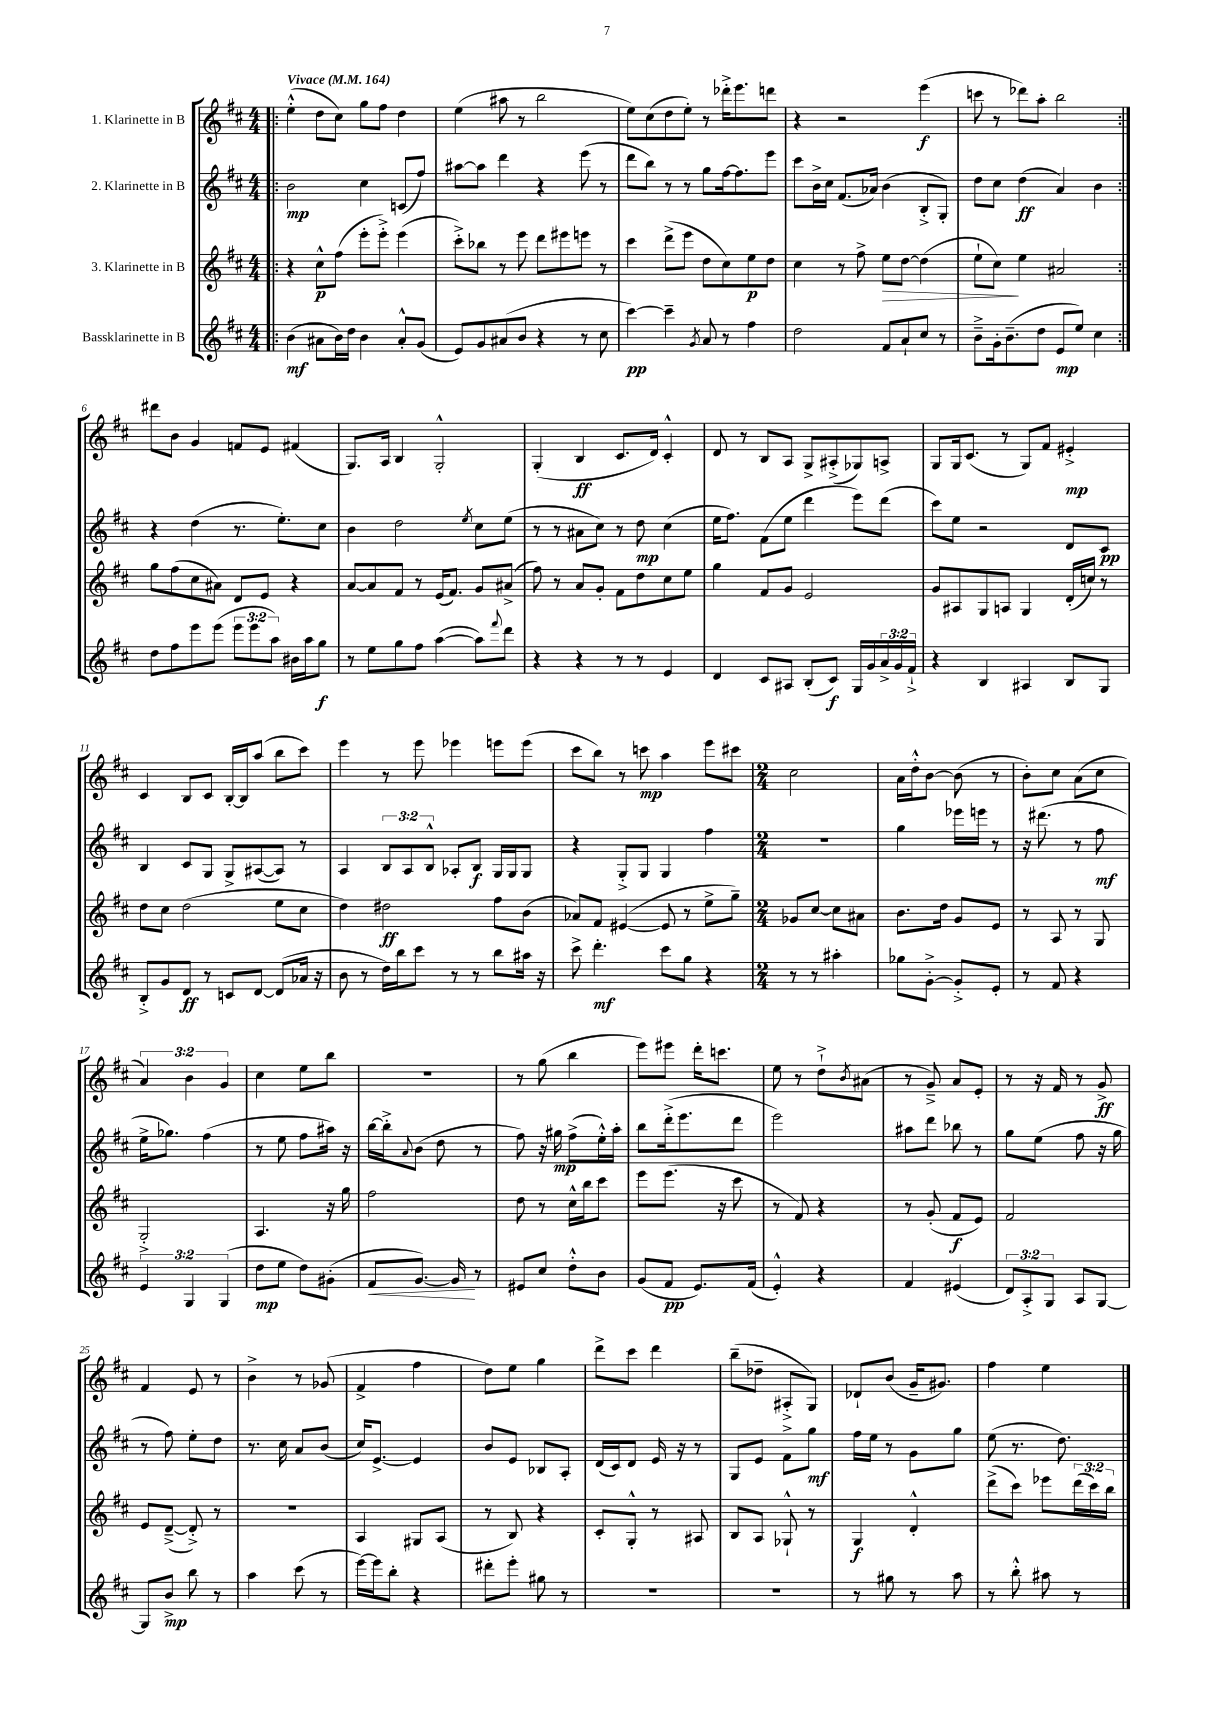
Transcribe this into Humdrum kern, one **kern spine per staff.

**kern	**dynam	**kern	**dynam	**kern	**dynam	**kern	**dynam
*part4	*part4	*part3	*part3	*part2	*part2	*part1	*part1
*staff4	*staff4	*staff3	*staff3	*staff2	*staff2	*staff1	*staff1
*I"Bassklarinette in B	*	*I"3. Klarinette in B	*	*I"2. Klarinette in B	*	*I"1. Klarinette in B	*
*clefG2	*	*clefG2	*	*clefG2	*	*clefG2	*
*k[f#c#]	*	*k[f#c#]	*	*k[f#c#]	*	*k[f#c#]	*
*M4/4	*	*M4/4	*	*M4/4	*	*M4/4	*
*MM164	*	*MM164	*	*MM164	*	*MM164	*
=1!|:	=1!|:	=1!|:	=1!|:	=1!|:	=1!|:	=1!|:	=1!|:
!	!	!	!	!	!	!LO:TX:a:B:t=Vivace	!
(4b\	mf	4r	.	2b\	mp	(4ee'^^\	.
8a#X\L	.	8cc#^^\L	p	.	.	8dd\L	.
16b\L)	.	(8ff#\J	.	.	.	8cc#\J)	.
16dd\JJ	.	.	.	.	.	.	.
4b\	.	8eee'\L	.	4cc#\	.	8gg\L	.
.	.	8eee'^\J)	.	.	.	8ff#\J	.
8a#'^^/L	.	(4eee\	.	(8cn/L	.	4dd\	.
(8g/J	.	.	.	8ff#/J)	.	.	.
=2	=2	=2	=2	=2	=2	=2	=2
8e/L)	.	8ccc#'^\L)	.	[8aa#X\L	.	(4ee\	.
8g/	.	8bb-X\J	.	8aa#\J]	.	.	.
(8a#X/	.	8r	.	4ddd\	.	8aa#X\	.
8b/J	.	8eee\	.	.	.	8r	.
4r	.	8ddd\L	.	4r	.	2bb\	.
.	.	8eee#X\	.	.	.	.	.
8r	.	8eeen\J	.	(8eee\	.	.	.
8cc#\	.	8r	.	8r	.	.	.
=3	=3	=3	=3	=3	=3	=3	=3
[4ccc#\)	pp	4ccc#\	.	8ddd\L	.	8ee\L)	.
.	.	.	.	8bb\J)	.	(8cc#\	.
4ccc#~\]	.	(8ddd^\L	.	8r	.	8dd\	.
.	.	8eee\J	.	8r	.	8ee'\J)	.
8qg/	.	.	.	.	.	.	.
8a/	.	8dd\L	.	8gg\L	.	8r	.
8r	.	8cc#\)	.	[16ff#\k	.	16ddd-X'^\KL	.
.	.	.	.	8.ff#\]	.	8.eee\	.
4ff#\	.	8ee\	p	.	.	.	.
.	.	8dd\J	.	8eee\J	.	8dddn\J	.
=4	=4	=4	=4	=4	=4	=4	=4
2dd\	.	4cc#\	.	8ccc#\L	.	4r	.
.	.	.	.	16b^\L	.	.	.
.	.	.	.	16cc#\JJ	.	.	.
.	.	8r	.	(8.f#/L	.	2r	.
.	.	8ff#^\	.	.	.	.	.
.	.	.	.	16a-X/Jk)	.	.	.
!	!	!	!LO:HP:b	!	!	!	!
8f#/L	.	8ee\L	>	(4b\	.	.	.
8a`/	.	[8dd\J	.	.	.	.	.
8cc#/J	.	(4dd\]	.	8B'^/L	.	(4eee\	f
8r	.	.	.	8G'/J)	.	.	.
=5	=5	=5	=5	=5	=5	=5	=5
8b~^\L	.	8ee`\L	.	8dd\L	.	8cccn\	.
16g'\k	.	8cc#\J)	.	8cc#\J	.	8r	.
(8.b~\	.	.	.	.	.	.	.
.	.	4ee\	]	(4dd\	ff	8ddd-X\L)	.
8dd\J	.	.	.	.	.	8aa'\J	.
8e/L	mp	2a#X/	.	4a/)	.	2bb\	.
8ee/J)	.	.	.	.	.	.	.
4cc#\	.	.	.	4b\	.	.	.
!!LO:LB:g=z
=6:|!	=6:|!	=6:|!	=6:|!	=6:|!	=6:|!	=6:|!	=6:|!
8dd\L	.	8gg\L	.	4r	.	8ddd#X\L	.
8ff#\	.	(8ff#\	.	.	.	8b\J	.
8eee\	.	8cc#\	.	(4dd\	.	4g/	.
(8eee\J	.	8a#X\J)	.	.	.	.	.
12eee\L	.	8d/L	.	8.r	.	8fn/L	.
12eee\	.	.	.	.	.	.	.
.	.	8e/J	.	.	.	8e/J	.
12aa\J)	.	.	.	.	.	.	.
.	.	.	.	8.ee'\L)	.	.	.
16b#X\LL	.	4r	.	.	.	(4f#X/	.
16aa\J	.	.	.	.	.	.	.
8gg\J	f	.	.	8cc#\J	.	.	.
=7	=7	=7	=7	=7	=7	=7	=7
8r	.	[8a/L	.	4b\	.	8.G/L)	.
8ee\L	.	8a/]	.	.	.	.	.
.	.	.	.	.	.	16A/Jk	.
8gg\	.	8f#/J	.	2dd\	.	4B/	.
8ff#\J	.	8r	.	.	.	.	.
([4aa\	.	(16e/KL	.	.	.	2G'^^/	.
.	.	8.f#/J)	.	.	.	.	.
.	.	.	.	8qee/	.	.	.
8aa\L])	.	8g/L	.	8cc#\L	.	.	.
8qqfff#/	.	.	.	.	.	.	.
8ddd\J	.	(8a#X^/J	.	(8ee\J	.	.	.
=8	=8	=8	=8	=8	=8	=8	=8
4r	.	8ff#\)	.	8r	.	(4G'/	.
.	.	8r	.	8r	.	.	.
4r	.	8a/L	.	8a#X\L	.	4B/	ff
.	.	8g'/J	.	8cc#\J)	.	.	.
8r	.	8f#\L	.	8r	.	8.c#/L	.
8r	.	8dd\	.	8dd\	mp	.	.
.	.	.	.	.	.	16d/Jk)	.
4e/	.	8cc#\	.	(4cc#\	.	4c#'^^/	.
.	.	8ee\J	.	.	.	.	.
=9	=9	=9	=9	=9	=9	=9	=9
4d/	.	4gg\	.	16ee\KL	.	8d/	.
.	.	.	.	8.ff#\J)	.	.	.
.	.	.	.	.	.	8r	.
8c#/L	.	8f#/L	.	(8f#\L	.	8B/L	.
8A#X/J	.	8g/J	.	8ee\J	.	8A/J	.
(8B'/L	.	2e/	.	4ddd\	.	8G^/L	.
8c#/J)	f	.	.	.	.	(8A#X'^/	.
16G/LL	.	.	.	8eee\L)	.	8G-X/)	.
16g/	.	.	.	.	.	.	.
24a^/	.	.	.	(8ddd\J	.	8An^/J	.
24g/	.	.	.	.	.	.	.
24f#`^/JJ	.	.	.	.	.	.	.
=10	=10	=10	=10	=10	=10	=10	=10
4r	.	8g/L	.	8ccc#\L)	.	8G/L	.
.	.	8A#X/	.	8ee\J	.	16G/k	.
.	.	.	.	.	.	(8.c#/J	.
4B/	.	8G/	.	2r	.	.	.
.	.	8An/J	.	.	.	8r	.
4A#X/	.	4G/	.	.	.	8G/L)	.
.	.	.	.	.	.	8f#/J	.
8B/L	.	(16d'/LL	.	8d/L	.	4e#X'^/	mp
.	.	16ccn/JJ)	.	.	.	.	.
8G/J	.	8r	.	8c#/J	pp	.	.
!!LO:LB:g=z
=11	=11	=11	=11	=11	=11	=11	=11
8B'^/L	.	8dd\L	.	4B/	.	4c#/	.
8g/	.	8cc#\J	.	.	.	.	.
8d/J	ff	(2dd\	.	8c#/L	.	8B/L	.
8r	.	.	.	8G/J	.	8c#/J	.
8cn/L	.	.	.	8G^/L	.	[16B'/LL	.
.	.	.	.	.	.	16B/J]	.
[8d/J	.	.	.	([8A#X/	.	(8aa/J	.
(8d/L]	.	8ee\L	.	8A#/J])	.	8bb\L	.
16a-X/Jk	.	8cc#\J	.	8r	.	8ccc#\J)	.
16r	.	.	.	.	.	.	.
=12	=12	=12	=12	=12	=12	=12	=12
8b\	.	4dd\)	.	4A/	.	4eee\	.
8r	.	.	.	.	.	.	.
16dd\LL)	.	2dd#X\	ff	12B/L	.	8r	.
16bb\J	.	.	.	.	.	.	.
.	.	.	.	12A/	.	.	.
8ccc#\J	.	.	.	.	.	8eee\	.
.	.	.	.	12B^^/J	.	.	.
8r	.	.	.	8A-X'/L	.	4eee-X\	.
8r	.	.	.	8B/J	f	.	.
8bb\L	.	8ff#\L	.	16G/LL	.	8eeen\L	.
.	.	.	.	16G/J	.	.	.
16aa#X\Jk	.	(8b\J	.	8G/J	.	(8eee\J	.
16r	.	.	.	.	.	.	.
=13	=13	=13	=13	=13	=13	=13	=13
8ccc#^\	.	8a-X/L)	.	4r	.	8ccc#\L	.
4.ddd'\	mf	8f#/J	.	.	.	8bb\J)	.
.	.	([4e#X/	.	8G'^/L	.	8r	.
.	.	.	.	8G/J	.	8cccn\	mp
8ccc#\L	.	8e#/]	.	4G/	.	4aa\	.
8gg\J	.	8r	.	.	.	.	.
4r	.	8ee^\L	.	4ff#\	.	8eee\L	.
.	.	8gg~\J)	.	.	.	8ccc#X\J	.
=14	=14	=14	=14	=14	=14	=14	=14
*M2/4	*	*M2/4	*	*M2/4	*	*M2/4	*
8r	.	8g-X/L	.	2r	.	2cc#\	.
8r	.	[8cc#/J	.	.	.	.	.
4aa#X'\	.	8cc#\L]	.	.	.	.	.
.	.	8a#X\J	.	.	.	.	.
=15	=15	=15	=15	=15	=15	=15	=15
8gg-X\L	.	8.b\L	.	4gg\	.	16a\LL	.
.	.	.	.	.	.	16dd'^^\J	.
[8g'^\J	.	.	.	.	.	[8b\J	.
.	.	16dd\Jk	.	.	.	.	.
8g'^/L]	.	8g/L	.	16eee-X\LL	.	(8b\]	.
.	.	.	.	16eeen\JJ	.	.	.
8e'/J	.	8e/J	.	8r	.	8r	.
=16	=16	=16	=16	=16	=16	=16	=16
8r	.	8r	.	16r	.	8b'\L)	.
.	.	.	.	(8.ddd#X\	.	.	.
8f#/	.	8A/	.	.	.	8cc#\J	.
4r	.	8r	.	8r	.	(8a\L	.
.	.	8G/	.	8ff#\	mf	8cc#\J	.
!!LO:LB:g=z
=17	=17	=17	=17	=17	=17	=17	=17
6e/	.	2G'^/	.	16ee^\KL	.	6a/)	.
.	.	.	.	8.gg-X\J)	.	.	.
6G/	.	.	.	.	.	6b\	.
.	.	.	.	(4ff#\	.	.	.
(6G/	.	.	.	.	.	6g/	.
=18	=18	=18	=18	=18	=18	=18	=18
8dd\L	mp	4.A/	.	8r	.	4cc#\	.
8ee\J	.	.	.	8ee\	.	.	.
8dd\L)	.	.	.	8ff#\L	.	8ee\L	.
(8g#X'\J	.	16r	.	16aa#X\Jk)	.	8bb\J	.
.	.	16gg\	.	16r	.	.	.
=19	=19	=19	=19	=19	=19	=19	=19
!	!LO:HP:b	!	!	!	!	!	!
8f#/L	<	2ff#\	.	[16bb\LL	.	2r	.
.	.	.	.	16bb'^\J]	.	.	.
.	.	.	.	8qqa/	.	.	.
[8.g/J)	.	.	.	(8b\J	.	.	.
.	.	.	.	8dd\	.	.	.
16g/]	.	.	.	.	.	.	.
8r	[	.	.	8r	.	.	.
=20	=20	=20	=20	=20	=20	=20	=20
8e#X/L	.	8dd\	.	8ff#\)	.	8r	.
8cc#/J	.	8r	.	16r	.	(8gg\	.
.	.	.	.	16gg#X\	mp	.	.
8dd'^^\L	.	16cc#^^\LL	.	(8ff#^\L	.	4bb\	.
.	.	16bb\J	.	.	.	.	.
8b\J	.	8ccc#\J	.	16ee'^^\L)	.	.	.
.	.	.	.	16aa'\JJ	.	.	.
=21	=21	=21	=21	=21	=21	=21	=21
(8g/L	.	8eee\L	.	8bb\L	.	8eee\L)	.
8f#/J	pp	(8.eee\J	.	(16ddd'^\k	.	8eee#X\J	.
.	.	.	.	8.eee\	.	.	.
8.e/L)	.	.	.	.	.	16ddd'\KL	.
.	.	16r	.	.	.	8.cccn\J	.
.	.	8ccc#\	.	8ddd\J	.	.	.
(16f#/Jk	.	.	.	.	.	.	.
=22	=22	=22	=22	=22	=22	=22	=22
4e'^^/)	.	8r	.	2eee\)	.	8ee\	.
.	.	8f#/)	.	.	.	8r	.
4r	.	4r	.	.	.	8dd`^\L	.
.	.	.	.	.	.	8qb/	.
.	.	.	.	.	.	(8a#X\J	.
=23	=23	=23	=23	=23	=23	=23	=23
4f#/	.	8r	.	8aa#X\L	.	8r	.
.	.	(8g'/	.	8ddd\J	.	8g~^/)	.
(4e#X/	.	8f#/L	f	8bb-X\	.	8a/L	.
.	.	8e/J)	.	8r	.	8e'/J	.
=24	=24	=24	=24	=24	=24	=24	=24
12d/L)	.	2f#/	.	8gg\L	.	8r	.
12A'^/	.	.	.	.	.	.	.
.	.	.	.	(8ee\J	.	16r	.
12G/J	.	.	.	.	.	.	.
.	.	.	.	.	.	16f#/	.
8A/L	.	.	.	8ff#\	.	8r	.
[8G/J	.	.	.	16r	.	8g^/	ff
.	.	.	.	16gg\	.	.	.
!!LO:LB:g=z
=25	=25	=25	=25	=25	=25	=25	=25
8G/L]	.	8e/L	.	8r	.	4f#/	.
8b^/J	mp	([8d~^/J	.	8ff#\)	.	.	.
8bb\	.	8d'^/])	.	8ee'\L	.	8e/	.
8r	.	8r	.	8dd\J	.	8r	.
=26	=26	=26	=26	=26	=26	=26	=26
4aa\	.	2r	.	8.r	.	4b^\	.
.	.	.	.	16cc#\	.	.	.
(8ccc#\	.	.	.	8a/L	.	8r	.
8r	.	.	.	(8b/J	.	(8g-X/	.
=27	=27	=27	=27	=27	=27	=27	=27
[16eee\LL)	.	4A/	.	16cc#/KL)	.	4f#^/	.
16eee\J]	.	.	.	[8.e^/J	.	.	.
8bb'\J	.	.	.	.	.	.	.
4r	.	8G#X/L	.	4e/]	.	4ff#\	.
.	.	(8A/J	.	.	.	.	.
=28	=28	=28	=28	=28	=28	=28	=28
8ddd#X'\L	.	8r	.	8b/L	.	8dd\L)	.
8eee'\J	.	8B/)	.	8e/J	.	8ee\J	.
8gg#X\	.	4r	.	8B-X/L	.	4gg\	.
8r	.	.	.	8A'/J	.	.	.
=29	=29	=29	=29	=29	=29	=29	=29
2r	.	8c#'/L	.	(16d/LL	.	8ddd^\L	.
.	.	.	.	16c#/J)	.	.	.
.	.	8G'^^/J	.	8d/J	.	8ccc#\J	.
.	.	8r	.	16e/	.	4ddd\	.
.	.	.	.	16r	.	.	.
.	.	8A#X/	.	8r	.	.	.
=30	=30	=30	=30	=30	=30	=30	=30
2r	.	8B/L	.	8G/L	.	(8bb~\L	.
.	.	8A/J	.	8e/J	.	8dd-X~\J	.
.	.	8G-X`^^/	.	8f#^\L	.	8A#X'^/L	.
.	.	8r	.	8gg\J	mf	8G/J)	.
=31	=31	=31	=31	=31	=31	=31	=31
8r	.	4G/	f	16ff#\LL	.	8d-X`/L	.
.	.	.	.	16ee\JJ	.	.	.
8gg#X\	.	.	.	8r	.	(8b/J	.
8r	.	4d'^^/	.	8g\L	.	16g~/KL	.
.	.	.	.	.	.	8.g#X/J)	.
8aa\	.	.	.	8gg\J	.	.	.
=32	=32	=32	=32	=32	=32	=32	=32
8r	.	(8ddd^\L	.	(8ee\	.	4ff#\	.
8bb'^^\	.	8ccc#\J)	.	8.r	.	.	.
8aa#X\	.	8eee-X\L	.	.	.	4ee\	.
.	.	.	.	8.dd\)	.	.	.
8r	.	(24ddd\L	.	.	.	.	.
.	.	24ccc#\)	.	.	.	.	.
.	.	24bb\JJ	.	.	.	.	.
==	==	==	==	==	==	==	==
*-	*-	*-	*-	*-	*-	*-	*-
